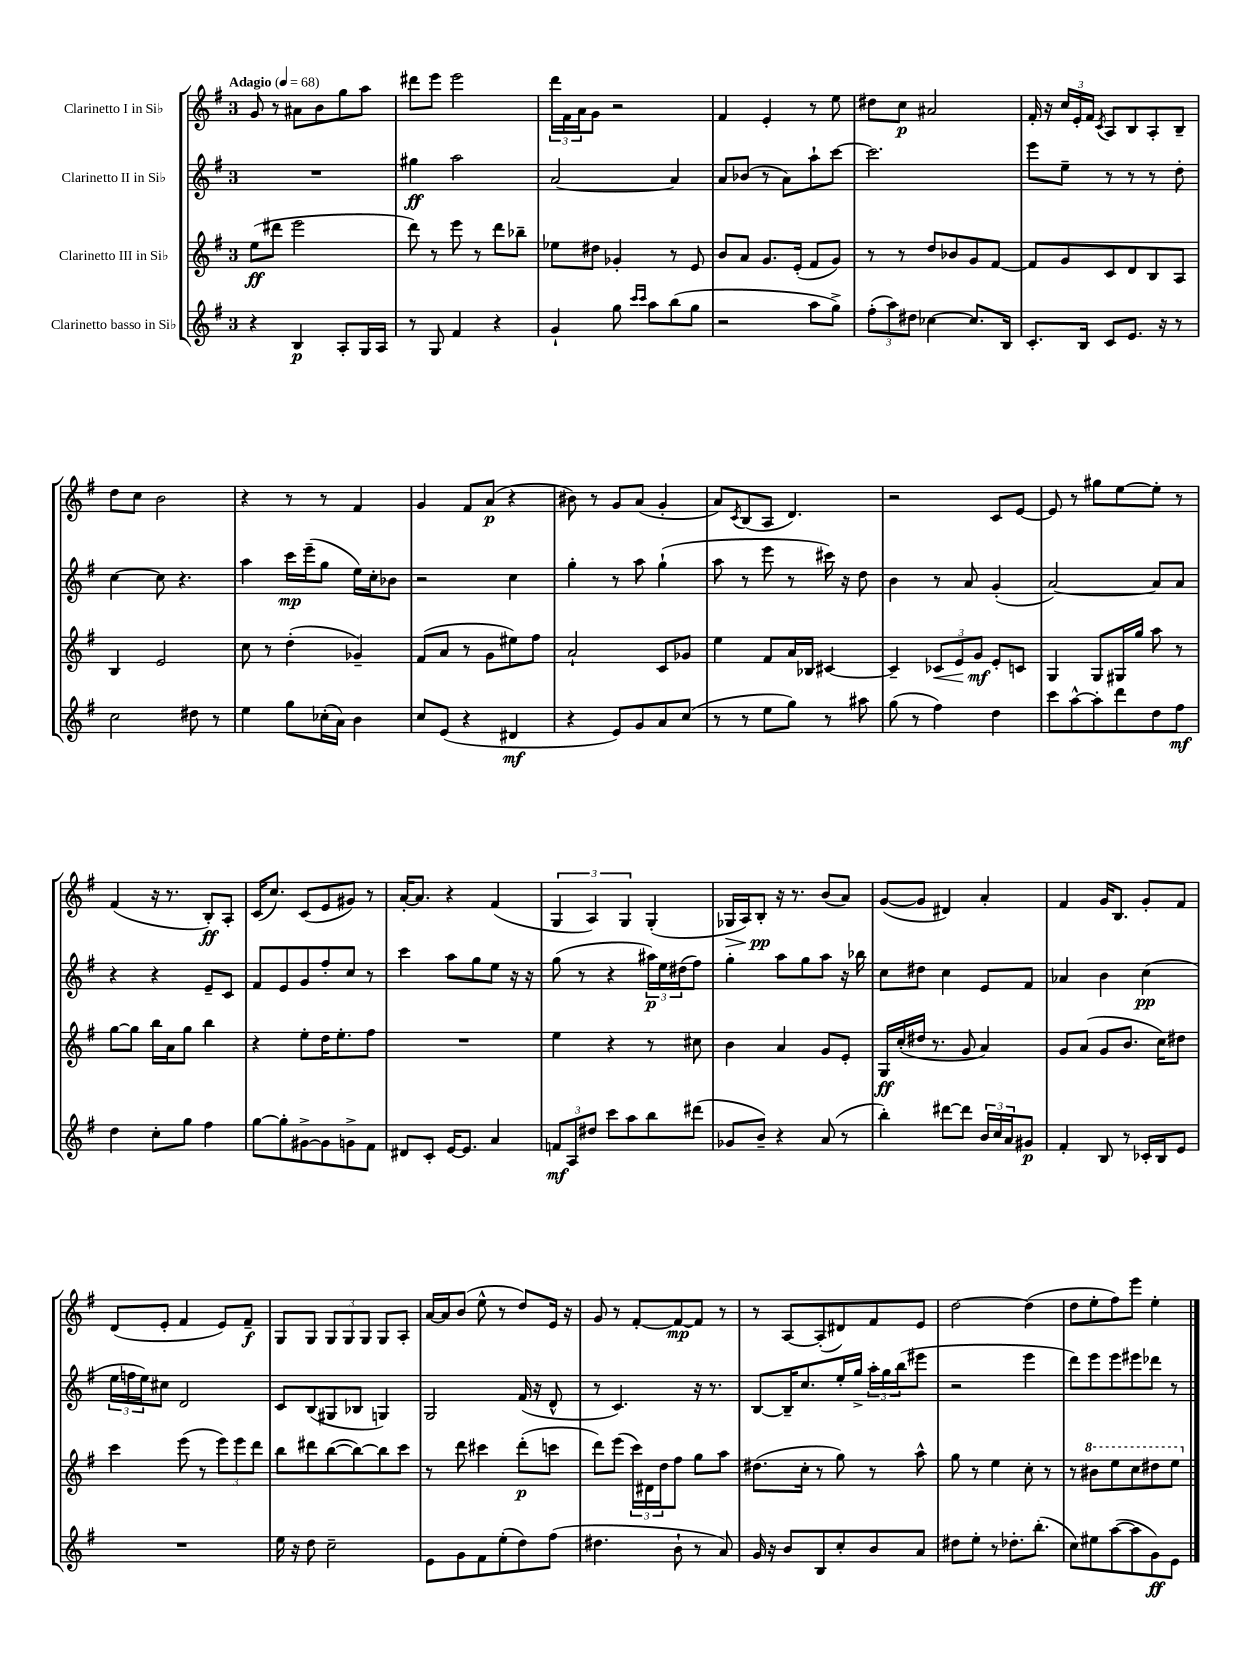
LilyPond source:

<<
\new StaffGroup <<
\new Staff = "s0" \with { instrumentName = "Clarinetto I in Sib" } {
    \clef treble \key g \major \once \override Staff.TimeSignature.style = #'single-digit \time 3/4 \tempo "Adagio" 4 = 68
    g'8 r8 ais'8 b'8 g''8 a''8 |
    dis'''8 e'''8 e'''2 |
    \tuplet 3/2 { d'''16 fis'16 a'16 } g'8 r2 |
    fis'4 e'4-. r8 e''8 |
    dis''8 c''8\p ais'2 |
    fis'16-. r16 \tuplet 3/2 { c''16 e'16-. fis'16 } \acciaccatura { c'8 } a8 b8 a8-. b8-- |
    d''8 c''8 b'2 |
    r4 r8 r8 fis'4 |
    g'4 fis'8 a'8\p( r4 |
    bis'8) r8 g'8 a'8( g'4-. |
    a'8) \acciaccatura { c'8 } b8( a8 d'4.) |
    r2 c'8 e'8~ |
    e'8 r8 gis''8 e''8~ e''8-. r8 |
    fis'4( r16 r8. b8-.\ff) a8-. |
    c'16( c''8.) c'8( e'8 gis'8) r8 |
    a'16~-. a'8. r4 fis'4( |
    \tuplet 3/2 { g4 a4) g4 } g4-.( |
    ges16\> a16) b8-.\pp\! r16 r8. b'8( a'8) |
    g'8~( g'8 dis'4) a'4-. |
    fis'4 g'16 b8. g'8-. fis'8 |
    d'8( e'8-. fis'4 e'8) fis'8--\f |
    g8 g8 \tuplet 3/2 { g8 g8 g8 } g8 a8-. |
    a'16~ a'16 b'8( e''8-^ r8 d''8) e'16 r16 |
    g'8 r8 fis'8~-. fis'8~\mp fis'8 r8 |
    r8 a8~ a8-.( dis'8) fis'8 e'8 |
    d''2~ d''4( |
    d''8 e''8-. fis''8) e'''8 e''4-. \bar "|." |
}
\new Staff = "s1" \with { instrumentName = "Clarinetto II in Sib" } {
    \clef treble \key g \major \once \override Staff.TimeSignature.style = #'single-digit \time 3/4
    R2. |
    gis''4\ff a''2 |
    a'2~ a'4 |
    a'8 bes'8( r8 a'8) a''8-! c'''8~ |
    c'''2. |
    e'''8 e''8-- r8 r8 r8 d''8-. |
    c''4~ c''8 r4. |
    a''4 c'''16\mp e'''16--( g''8 e''16) c''16-. bes'8 |
    r2 c''4 |
    g''4-. r8 a''8 g''4-!( |
    a''8 r8 e'''8 r8 cis'''16) r16 d''8 |
    b'4 r8 a'8 g'4-.( |
    a'2~) a'8 a'8 |
    r4 r4 e'8-- c'8 |
    fis'8 e'8 g'8 fis''8-. c''8 r8 |
    c'''4 a''8 g''8 e''8 r16 r16 |
    g''8( r8 r4 \tuplet 3/2 { ais''16\p) e''16 dis''16( } fis''8) |
    g''4-. a''8 g''8 a''8 r16 bes''16 |
    c''8 dis''8 c''4 e'8 fis'8 |
    aes'4 b'4 c''4\pp( |
    \tuplet 3/2 { e''16 f''16 e''16) } cis''8 d'2 |
    c'8 b8( gis8 bes8 g4) |
    g2 fis'16( r16 d'8-^ |
    r8 c'4.) r16 r8. |
    b8~ b16-- c''8. e''16-. g''16-> \tuplet 3/2 { a''16-. g''16 b''16( } eis'''8 |
    r2 e'''4 |
    d'''8) e'''8 e'''8 eis'''8 des'''8 r8 \bar "|." |
}
\new Staff = "s2" \with { instrumentName = "Clarinetto III in Sib" } {
    \clef treble \key g \major \once \override Staff.TimeSignature.style = #'single-digit \time 3/4
    e''8\ff( dis'''8 e'''2 |
    d'''8) r8 e'''8 r8 d'''8 bes''8-- |
    ees''8 dis''8 ges'4-. r8 e'8 |
    b'8 a'8 g'8. e'16-.( fis'8 g'8) |
    r8 r8 d''8 bes'8 g'8 fis'8~ |
    fis'8 g'8 c'8 d'8 b8 a8 |
    b4 e'2 |
    c''8 r8 d''4-.( ges'4--) |
    fis'8( a'8 r8 g'8 eis''8) fis''8 |
    a'2-! c'8 ges'8 |
    e''4 fis'8 a'16 bes16 cis'4~ |
    cis'4-- \tuplet 3/2 { ces'8\< e'8 g'8\mf\! } e'8-. c'8 |
    g4 g8 gis16 g''16 a''8 r8 |
    g''8~ g''8 b''16 a'16 g''8 b''4 |
    r4 e''8-. d''16 e''8.-. fis''8 |
    R2. |
    e''4 r4 r8 cis''8 |
    b'4 a'4 g'8 e'8-. |
    g16\ff c''16-.( dis''16 r8. g'8 a'4) |
    g'8 a'8( g'8 b'8. c''16) dis''8 |
    c'''4 e'''8( r8 \tuplet 3/2 { e'''8) e'''8 d'''8 } |
    b''8 dis'''8 b''8~( b''8~) b''8 c'''8 |
    r8 d'''8 cis'''4 d'''8-.\p( c'''8 |
    d'''8) e'''8( \tuplet 3/2 { c'''16) dis'16 d''16 } fis''8 g''8 a''8 |
    dis''8.( c''16-. r8 g''8) r8 a''8-^ |
    g''8 r8 e''4 c''8-. r8 |
    r8 \ottava #1 bis''8 e'''8 c'''8 dis'''8 e'''8 \ottava #0 \bar "|." |
}
\new Staff = "s3" \with { instrumentName = "Clarinetto basso in Sib" } {
    \clef treble \key g \major \once \override Staff.TimeSignature.style = #'single-digit \time 3/4
    r4 b4\p a8-. g16 a16 |
    r8 g8 fis'4 r4 |
    g'4-! g''8 \grace { c'''16 c'''16 } a''8 b''8( g''8 |
    r2 a''8 g''8->) |
    \tuplet 3/2 { fis''8-.( a''8) dis''8 } ces''4~ ces''8. b16 |
    c'8.-. b16 c'8 e'8. r16 r8 |
    c''2 dis''8 r8 |
    e''4 g''8 ces''16-.( a'16) b'4 |
    c''8 e'8( r4 dis'4\mf |
    r4 e'8) g'8 a'8 c''8( |
    r8 r8 e''8 g''8) r8 ais''8 |
    g''8( r8 fis''4) d''4 |
    c'''8 a''8~-^ a''8-. d'''8 d''8 fis''8\mf |
    d''4 c''8-. g''8 fis''4 |
    g''8~ g''8-. gis'8~-> gis'8 g'8-> fis'8 |
    dis'8 c'8-. e'16~ e'8. a'4 |
    \tuplet 3/2 { f'8\mf a8 dis''8 } c'''8 a''8 b''8 dis'''8( |
    ges'8 b'8--) r4 a'8( r8 |
    b''4-.) dis'''8~ dis'''8 \tuplet 3/2 { b'16 c''16 a'16 } gis'8\p |
    fis'4-. b8 r8 ces'16-. b16 e'8 |
    R2. |
    e''16 r16 d''8 c''2-- |
    e'8 g'8 fis'8 e''8-.( d''8) fis''8( |
    dis''4. b'8-! r8 a'8) |
    g'16 r16 b'8 b8 c''8-. b'8 a'8 |
    dis''8 e''8-. r8 des''8.-. b''8.-.( |
    c''8) eis''8 a''8~( a''8 g'8\ff) e'8 \bar "|." |
}
>>
>>
\layout { \context { \Score \remove "Bar_number_engraver" } }
